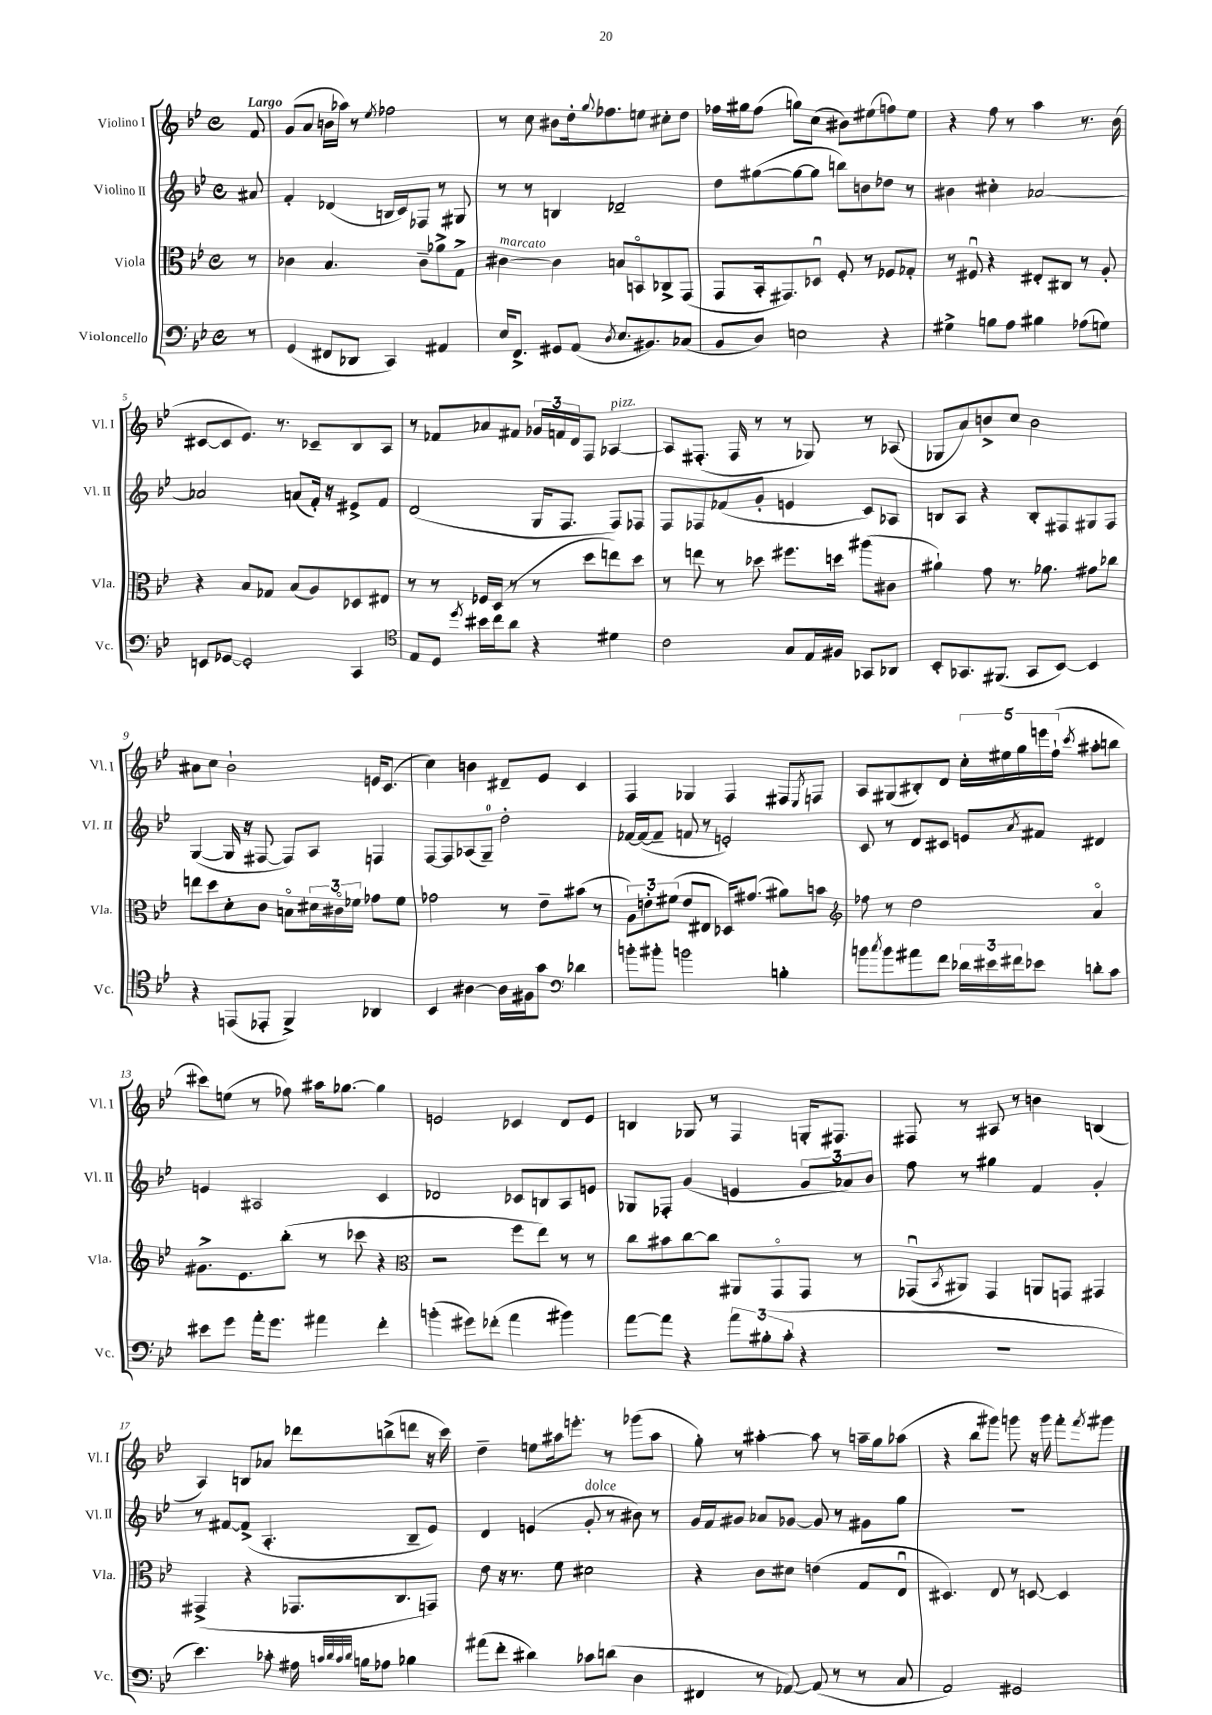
<<
\new StaffGroup <<
\new Staff = "s0" \with { instrumentName = "Violino I" shortInstrumentName = "Vl. I" } {
    \clef treble \key bes \major \defaultTimeSignature \time 4/4 \partial 8 \tempo "Largo"
    f'8 |
    g'8( a'8 b'16 aes''16) r8 \acciaccatura { ees''8 } fes''2 |
    r8 c''8 bis'8 d''16-. \appoggiatura { g''8 } fes''8. e''8 cis''8-. d''8 |
    fes''16 gis''16 fes''8( g''8) c''8( bis'8) eis''8( f''8) eis''8 |
    r4 f''8 r8 a''4 r8. bes'16( |
    cis'8~ cis'8 ees'8.) r8. ces'8-- bes8 a8 |
    r8 fes'8 aes'8 fis'8 \tuplet 3/2 { ges'16 f'16 d'16 } f8 aes4~^\markup { \italic "pizz." } |
    aes8 fis8.-.( fis16 r8 r8 ges8) r8 aes8( |
    ges8 a'8) b'8-> c''8 b'2 |
    ais'8 c''8 bes'2-! e'16 c'8.( |
    c''4) b'4 dis'8-- ees'8 c'4 |
    f4 ges4 f4 fis8 \acciaccatura { ees8 } f8 |
    a8 gis8( bis8-.) d'8 \tuplet 5/4 { c''16-. eis''16 g''16 e'''16 f''16-!( } \acciaccatura { c'''8 } ais''8-. b''8 |
    cis'''8) e''8( r8 fes''8) ais''16 ges''8.~ ges''4 |
    e'2 ces'4 d'8 e'8 |
    b4 ges8 r8 f4 g16-. fis8. |
    fis8 r8 ais8 r8 b'4 b4( |
    a4) b8 aes'8 des'''8 b''8->( d'''8 r16 c'''16) |
    d''4-- e''8 ais''16 e'''8.-. r8 ges'''8( ais''8 |
    g''8-.) r8 ais''4~-. ais''8 r8 a''16-- g''16 aes''8( |
    r4 bes''8 gis'''8) g'''8 r16 g'''16 f'''8-. \acciaccatura { f'''8 } gis'''8 \bar "|." |
}
\new Staff = "s1" \with { instrumentName = "Violino II" shortInstrumentName = "Vl. II" } {
    \clef treble \key bes \major \defaultTimeSignature \time 4/4 \partial 8
    ais'8 |
    f'4-. des'4( b16 c'16) fes8 r8 gis8 |
    r8 r8 b4 des'2-- |
    d''8 gis''8~( gis''8~ gis''8 b''8) b'8 des''8 r8 |
    bis'4 cis''4-. aes'2~ |
    aes'2 a'8( f'16-.) r16 eis'8-> f'8 |
    d'2( g16 f8. f8) fes8 |
    f8 fes8 fes'8( g'8-. e'4 c'8) aes8 |
    b8 a8 r4 b8-. fis8 gis8 fis8 |
    g4~( g16 r16 fis8~ fis8) a8 f4 |
    f8~ f8 aes8( g8-0--) d''2-. |
    fes'16~ fes'16~( fes'8-- f'8 r8 e'2-.) |
    c'8 r8 d'8 cis'8 e'8 \acciaccatura { a'8 } fis'8 dis'4 |
    e'4 ais2 c'4 |
    des'2 ces'8 b8 a8 e'8 |
    ges8 fes8-. g'4( e'4 \tuplet 3/2 { g'8 aes'8) bes'8 } |
    f''8 r8 gis''4 f'4 g'4-. |
    r8 fis'8~ fis'8->( a4.-. bes8-- ees'8) |
    d'4 e'4( g'8-.^\markup { \italic "dolce" } r8 bis'8) r8 |
    g'16 f'16 gis'8 aes'8 ges'8~ ges'8 r8 gis'8 g''8 |
    R1 \bar "|." |
}
\new Staff = "s2" \with { instrumentName = "Viola" shortInstrumentName = "Vla." } {
    \clef alto \key bes \major \defaultTimeSignature \time 4/4 \partial 8
    r8 |
    ces'4 bes4. ces'8-- aes'8-> g8-> |
    cis'4~^\markup { \italic "marcato" } cis'4 b8 b,8\flageolet ces8-> g,8( |
    g,8 bes,16-. gis,8.) des8\downbow f8-. r8 fes8 ges8-. |
    r8 fis8\downbow r4 eis8-. cis8 r8 a8-. |
    r4 bes8 ges8 bes8( a8) des8 eis8 |
    r8 r8 fes16 d16( r8 r8 d''8 e''8) d''8 |
    r8 e''8 r8 des''8 fis''8. d''16 ais''8( cis'8 |
    ais'4-!) g'8 r8. aes'8. gis'8 ces''8 |
    e''8 d''8 d'8-. c'8 b8\flageolet \tuplet 3/2 { dis'16 cis'16\flageolet fes'16 } ges'8 fes'8 |
    ges'2 r8 ees'8-- bis'8( r8 |
    \tuplet 3/2 { a8) e'8-. fis'8( } e'8 eis8 des16) gis'8.( ais'8) b'8 |
    \clef treble fes''8 r8 d''2 a'4\flageolet |
    gis'8.-> ees'8. bes''8-.( r8 ces'''8 r4 |
    \clef alto r2 f''8 ees''8) r8 r8 |
    c''8 bis'8 c''8~ c''8 ais,8 g,8\flageolet g,8 r8 |
    ges,8\downbow( \acciaccatura { bes,8 } ais,8) ges,4 a,8 g,8 gis,4 |
    gis,4->( r4 ges,8. c8. g,8) |
    ees'8 r16 r8. f'8 dis'2 |
    r4 c'8 dis'8 e'4( g8 ees8\downbow |
    dis4.) ees8 r8 d8~ d4 \bar "|." |
}
\new Staff = "s3" \with { instrumentName = "Violoncello" shortInstrumentName = "Vc." } {
    \clef bass \key bes \major \defaultTimeSignature \time 4/4 \partial 8
    r8 |
    g,4( fis,8 des,8 c,4) ais,4 |
    ees16 f,8.-> gis,8 a,8( \acciaccatura { d8 } ees8. bis,8.) ces8( |
    bes,8 d8) e2 r4 |
    gis4-> b8 a8 bis4 aes8( g8) |
    e,8 ges,8~ ges,2-. c,4 |
    \clef tenor ees8 d8 \acciaccatura { d''8 } bis'16 c''16 a'8 r4 dis'4 |
    c'2 g8 ees16 fis16 ges,8 aes,8 |
    bes,8-. ges,8. fis,8.( ges,8 bes,8~) bes,4 |
    r4 e,8( ees,8-. f,4->) aes,4 |
    bes,4 ais4~ ais16 fis16 g'8 \clef bass des'4 |
    b'8-. bis'8-. b'2 b4-. |
    b'8 \acciaccatura { c''8 } b'8 ais'8 f'8 \tuplet 3/2 { des'16 eis'16 fis'16 } ees'8 d'8-. c'8 |
    eis'8 g'8 a'16-. g'8. ais'4 f'4-. |
    b'4-.( gis'8) fes'8-.( a'4 bis'4) |
    a'8~ a'8 r4 \tuplet 3/2 { a'8 bis8-.( c'8-. } r4 |
    R1 |
    ees'4.) ces'8-. ais16 \grace { c'32 d'32 c'32 d'32 } b16 aes8 bes4 |
    ais'8( f'8-. dis'4) ces'8 d'8( d4 |
    fis,4 r8 aes,8~) aes,8( r8 r8 c8 |
    a,2) gis,2 \bar "|." |
}
>>
>>
